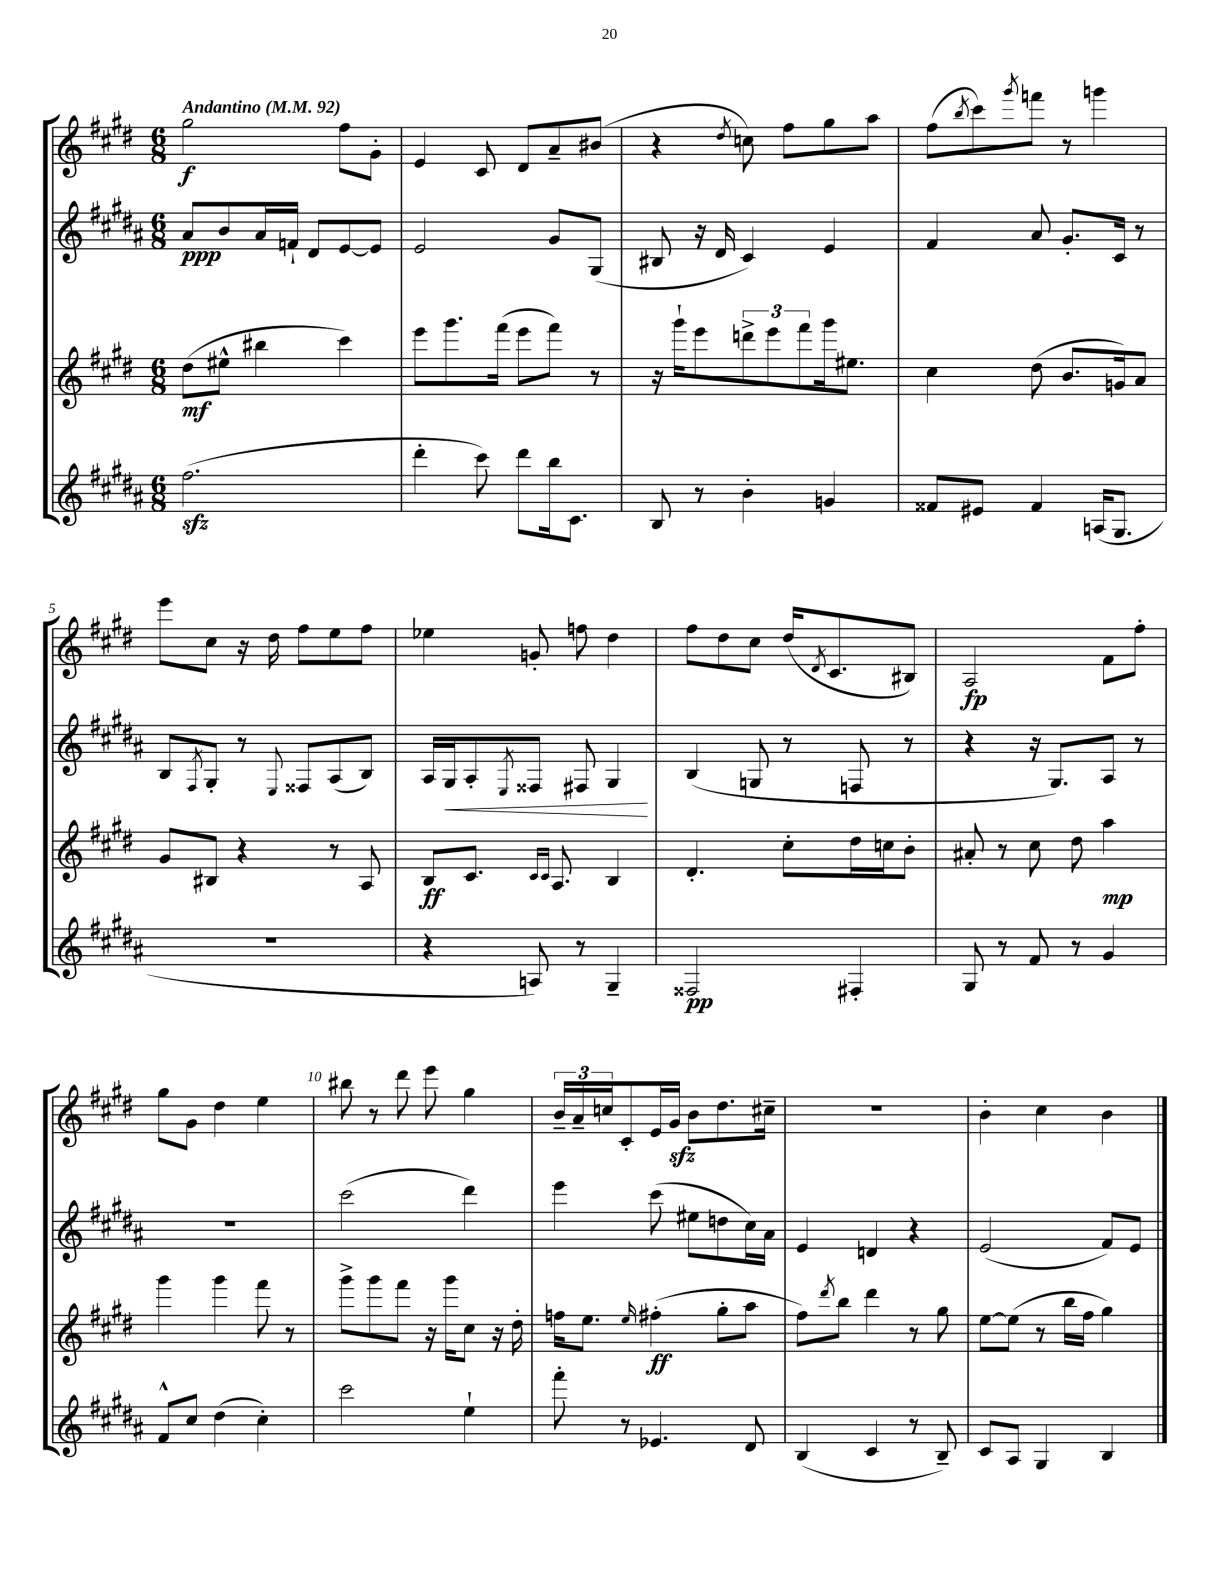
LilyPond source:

<<
\new StaffGroup <<
\new Staff = "s0" {
    \clef treble \key e \major \numericTimeSignature \time 6/8 \tempo "Andantino" 4 = 92
    gis''2\f fis''8 gis'8-. |
    e'4 cis'8 dis'8 a'8-- bis'8( |
    r4 \acciaccatura { dis''8 } c''8) fis''8 gis''8 a''8 |
    fis''8( \acciaccatura { b''8 } cis'''8) \acciaccatura { gis'''8 } f'''8 r8 g'''4 |
    e'''8 cis''8 r16 dis''16 fis''8 e''8 fis''8 |
    ees''4 g'8-. f''8 dis''4 |
    fis''8 dis''8 cis''8 dis''16( \acciaccatura { dis'8 } cis'8. bis8) |
    a2\fp fis'8 fis''8-. |
    gis''8 gis'8 dis''4 e''4 |
    bis''8 r8 dis'''8 e'''8 gis''4 |
    \tuplet 3/2 { b'16-- a'16-- c''16 } cis'8-. e'16 gis'16\sfz b'8 dis''8. cis''16-- |
    R2. |
    b'4-. cis''4 b'4 \bar "|." |
}
\new Staff = "s1" {
    \clef treble \key b \major \numericTimeSignature \time 6/8
    ais'8\ppp b'8 ais'16 f'16-! dis'8 e'8~ e'8 |
    e'2 gis'8 gis8( |
    bis8 r16 dis'16 cis'4) e'4 |
    fis'4 ais'8 gis'8.-. cis'16 r8 |
    b8 \acciaccatura { fis8 } gis8-. r8 \appoggiatura { e8 } fisis8 ais8( b8) |
    ais16 gis16\< ais8-. \acciaccatura { e8 } fisis8 fis8 gis4\! |
    b4( g8 r8 f8 r8 |
    r4 r16 gis8.) ais8 r8 |
    R2. |
    cis'''2( dis'''4) |
    e'''4 cis'''8( eis''8 d''8 cis''16) ais'16 |
    e'4 d'4 r4 |
    e'2( fis'8) e'8 \bar "|." |
}
\new Staff = "s2" {
    \clef treble \key e \major \numericTimeSignature \time 6/8
    dis''8\mf( eis''8-^ bis''4 cis'''4) |
    e'''8 gis'''8. fis'''16( e'''8 fis'''8) r8 |
    r16 gis'''16-! e'''8 \tuplet 3/2 { d'''8-> e'''8 fis'''8 } gis'''16 eis''8. |
    cis''4 dis''8( b'8. g'16) a'8 |
    gis'8 bis8 r4 r8 a8 |
    b8\ff cis'8. \grace { cis'16 cis'16 } a8. b4 |
    dis'4.-. cis''8-. dis''16 c''16 b'8-. |
    ais'8-. r8 cis''8 dis''8 a''4\mp |
    gis'''4 gis'''4 fis'''8 r8 |
    gis'''8-> gis'''8 fis'''8 r16 gis'''16 cis''8 r16 dis''16-. |
    f''16 e''8. \grace { e''16 } fis''4-.\ff( gis''8-. a''8 |
    fis''8) \acciaccatura { dis'''8 } b''8 dis'''4 r8 gis''8 |
    e''8~ e''8( r8 b''16 fis''16 gis''4) \bar "|." |
}
\new Staff = "s3" {
    \clef treble \key b \major \numericTimeSignature \time 6/8
    fis''2.\sfz( |
    dis'''4-. cis'''8) dis'''8 b''16 cis'8. |
    b8 r8 b'4-. g'4 |
    fisis'8 eis'8 fisis'4 a16( gis8. |
    R2. |
    r4 a8) r8 gis4-- |
    fisis2\pp fis4-. |
    gis8 r8 fis'8 r8 gis'4 |
    fis'8-^ cis''8 dis''4( cis''4-.) |
    cis'''2 e''4-! |
    fis'''8-. r8 ees'4. dis'8 |
    b4( cis'4 r8 b8--) |
    cis'8 ais8 gis4 b4 \bar "|." |
}
>>
>>
\layout { \context { \Score \override BarNumber.break-visibility = ##(#f #t #t) barNumberVisibility = #(every-nth-bar-number-visible 5) } }
